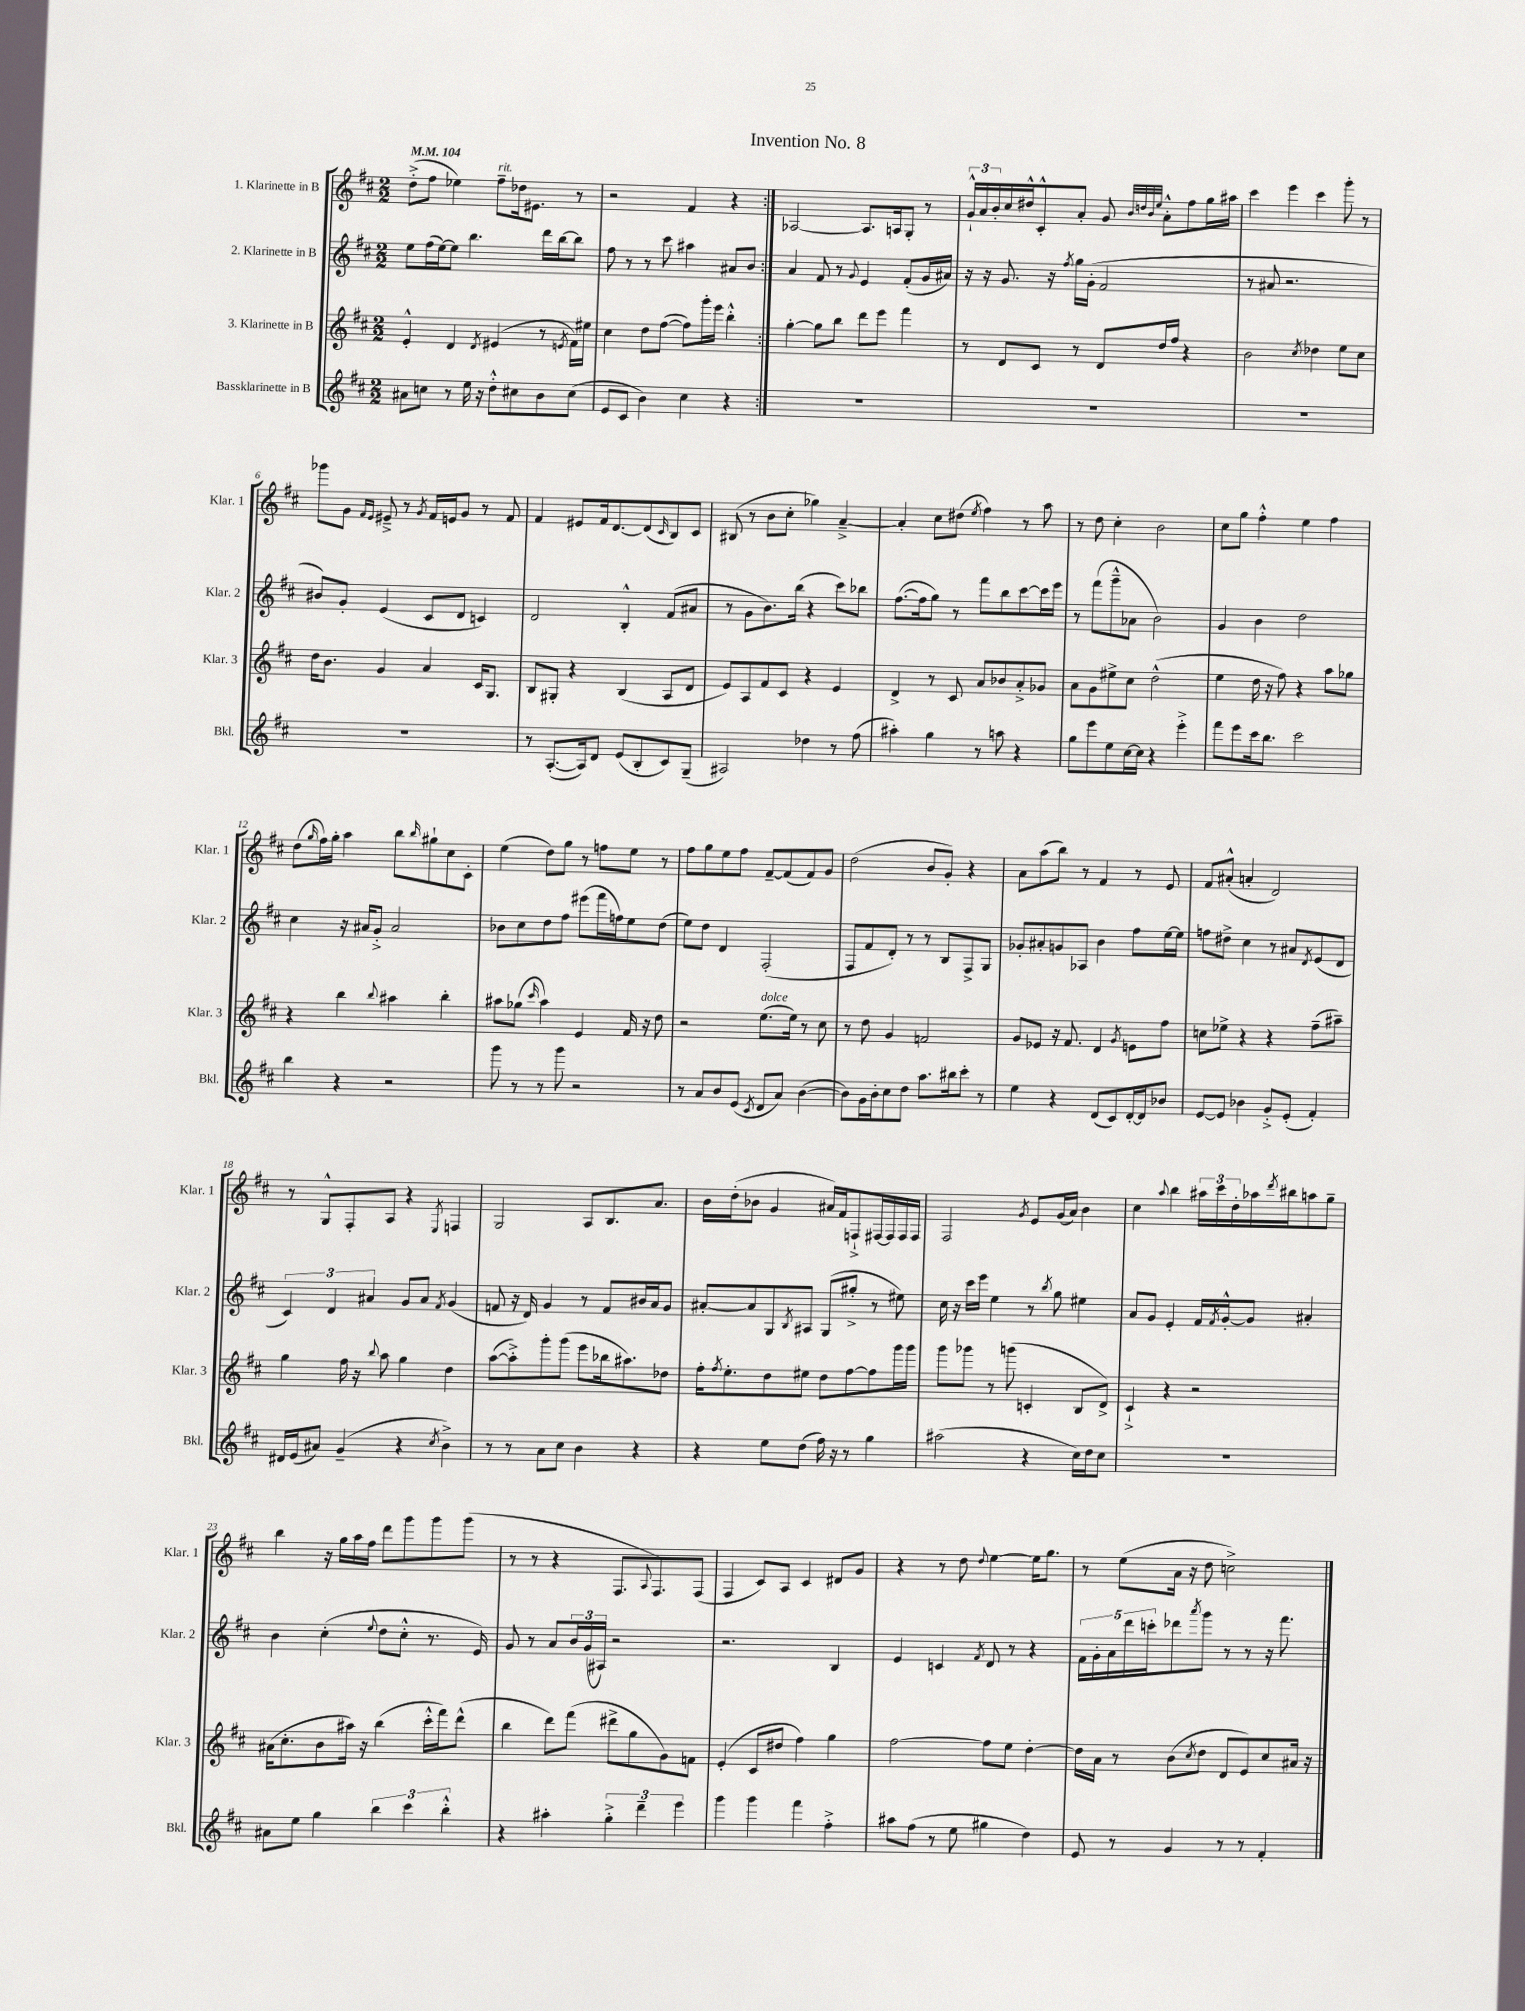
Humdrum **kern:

**kern	**kern	**kern	**kern
*staff4	*staff3	*staff2	*staff1
*clefG2	*clefG2	*clefG2	*clefG2
*k[f#c#]	*k[f#c#]	*k[f#c#]	*k[f#c#]
*M2/2	*M2/2	*M2/2	*M2/2
*MM104	*MM104	*MM104	*MM104
8a#	4e'^^	8ee	(8dd'^
8cc	.	(16ff#	8ff#
.	.	[16ee)	.
8r	4d	8ee]	4ee-)
16ee	.	4.bb	.
16r	.	.	.
.	8qd	.	.
8dd'^^	(4e#	.	8ff#~
8cc#	.	.	16dd-
.	.	.	8.e#
8b	8r	16ddd	.
.	.	[16bb	.
.	8qe	.	.
(8cc#	16f#)	8bb]	8r
.	16ee#	.	.
=	=	=	=
8e	4cc#	8ff#	2r
8c#	.	8r	.
4b)	8dd	8r	.
.	([8ff#	8ccc#	.
4cc#	8ff#])	4aa#	4f#
.	16ggg'	.	.
.	16eee	.	.
4r	4bb'^^	8a#	4r
.	.	8b	.
=:|!	=:|!	=:|!	=:|!
1r	[4gg'	4a	[2A-
.	8gg]	8f#	.
.	8bb	8r	.
.	.	8qqg	.
.	8ddd	4e	8.A-]
.	8eee	.	.
.	.	.	16A
.	4fff#	(8f#'	8G'
.	.	16g	8r
.	.	16a#)	.
=	=	=	=
1r	8r	16r	24g`^^
.	.	.	24a
.	.	16r	.
.	.	.	24b'
.	8d	8.g	16cc#
.	.	.	16dd#^^
.	8c#	.	8c#'^^
.	.	16r	.
.	.	8qff#	.
.	8r	16gg	8a'
.	.	(16g'	.
.	8d	2f#	8g
.	.	.	32qqb
.	.	.	32qqdd
.	.	.	32qqb
.	.	.	32qqee
.	16dd	.	8a'^^
.	16ff#	.	.
.	4r	.	8ff#
.	.	.	16gg
.	.	.	16aa#
=	=	=	=
1r	2b	8r	4ccc#
.	.	8a#	.
.	.	2.r	4eee
.	8qcc#	.	.
.	4dd-	.	4ccc#
.	8ee	.	8ggg'
.	8cc#	.	8r
=	=	=	=
1r	16dd	8b#)	8ggg-
.	8.b	.	.
.	.	8g'	8g
.	.	.	16qqf#
.	.	.	16qqe
.	4g	(4e	8e#~^
.	.	.	8r
.	.	.	8qg
.	4a	8c#	16f#
.	.	.	16e
.	.	8d	8g
.	16c#	4c)	8r
.	8.G	.	.
.	.	.	8f#
=	=	=	=
8r	8B	2d	4f#
([8.A'	8G#'	.	.
.	4r	.	8e#
16A])	.	.	.
8d	.	.	16f#
.	.	.	[8.d
(8e	(4B	4B'^^	.
8B'	.	.	(8d]
.	.	.	16qqc#
8c#)	8A	(8f#	8B)
(8G~	8d	8a#	8c#
=	=	=	=
2A#)	8e)	8r	(8B#
.	8A	8g	8r
.	8f#	8.b)	8b
.	8c#	.	8cc#'
.	.	(16bb	.
4dd-	4r	4r	4gg-)
8r	4e	8ccc#)	[4a~^
(8ff#	.	8bb-	.
=	=	=	=
4aa#')	4d^	([8.ff#	4a']
.	.	16ff#]	.
4gg	8r	8gg)	8cc#
.	8c#	8r	(8dd#
.	.	.	8qee
8r	8a	8fff#	4ff#)
8aa	8b-	8bb	.
4r	8a'^	[8ccc#	8r
.	8g-	16ccc#]	8aa
.	.	16eee	.
=	=	=	=
8gg	8a	8r	8r
8eee	8g	(8fff#	8dd
8ee	8ee#^	8ggg~^^	4cc#'
[16cc#	8cc#	8a-	.
16cc#]	.	.	.
4r	(2dd^^	2b)	2b
4eee'^	.	.	.
=	=	=	=
8fff#	4ee	4g	8cc#
8eee	.	.	8gg
16ccc#	16dd	4b	4ff#'^^
8.bb	16r	.	.
.	8ff#)	.	.
2ccc#	4r	2dd	4ee
.	8aa	.	4ff#
.	8gg-	.	.
=	=	=	=
4bb	4r	4cc#	(8dd
.	.	.	16qqgg
.	.	.	16ff#)
.	.	.	16gg'
4r	4bb	16r	4aa
.	.	16a#	.
.	.	8g'^	.
.	8qqbb	.	.
2r	4aa#	2a#	8bb
.	.	.	16qqbb
.	.	.	8gg#`
.	4bb'	.	8cc#
.	.	.	8c#'
=	=	=	=
8ggg	8aa#	8b-	(4ee
8r	(8gg-	8cc#	.
.	16qqccc#	.	.
8r	4aa#)	8dd	8dd)
8ggg	.	8ff#	8gg
2r	4e	(8eee#	8r
.	.	16fff#	8ff
.	.	16ff)	.
.	16f#	8ee	8ee
.	16r	.	.
.	8dd	(8dd	8r
=	=	=	=
8r	2r	8ee)	8ff#
8a	.	8dd	8gg
8b	.	4d	8ee
(8e	.	.	8ff#
8qc#	.	.	.
8d	(8.ee	(2F#'	[8f#~
8a)	.	.	(8f#]
.	16ee)	.	.
([4b	8r	.	8f#)
.	8cc#	.	8g
=	=	=	=
8b])	8r	8F#	(2dd
16g	8dd	8f#	.
16b'	.	.	.
8cc#	4g	8d')	.
8dd	.	8r	.
8.aa	2f	8r	8b
.	.	8B	8g')
16bb#	.	.	.
8ccc#'	.	8F#^	4r
8r	.	8G	.
=	=	=	=
4ee	8g	8g-'	8a
.	8e-	8a#'	(8aa
4r	16r	8g	8bb)
.	8.f#	.	.
.	.	8A-	8r
(8d	4d	4b	4f#
8c#)	.	.	.
.	8qg	.	.
[16d'	8e	8ff#	8r
16d]	.	.	.
8b-	8ff#	[16ee	8e
.	.	16ee]	.
=	=	=	=
[8e	8cc	8ff	8f#
8e]	8ee-^	8dd#^	(8a#'^^
4b-	4r	4cc#	4a'
8g'^	4r	8r	2d)
(8e'	.	8a#	.
.	.	8qd	.
4f#')	(8ff#~	(8e	.
.	8aa#~)	8d	.
=	=	=	=
16d#	4gg	6c#)	8r
(16e	.	.	.
8a#)	.	.	8G^^
.	.	6d	.
(4g~	16ff#	.	8F#'
.	16r	.	.
.	.	6a#	.
.	8qqbb	.	.
.	8aa	.	8A
4r	4gg	8g	4r
.	.	8a#	.
8qcc#	.	8qf#	8qE
4b^)	4dd	(4g	4F
=	=	=	=
8r	([8aa	8f	2G
8r	8aa'^])	16r	.
.	.	16d)	.
8a	8ggg'	4g	.
8cc#	(8ggg	.	.
4b	8eee	8r	8A
.	16bb-	8f	8.B
.	8.aa#)	.	.
4r	.	16b#	.
.	.	16a	8.a
.	8dd-	8g	.
=	=	=	=
4r	16ff#'	[8a#'	16b
.	8qff#	.	.
.	8.ee'	.	(16dd'
.	.	8a#]	8b-
8ee	8dd	8G	4g
.	.	8qB	.
(8dd	8ee#	8A#	.
16ff#)	8dd	(8G	16a#)
16r	.	.	16f#
8r	[8ff#	8gg#'^	8F`^
4gg	8ff#]	8r	[16F#
.	.	.	16F#]
.	16ggg	8ee#)	16F#
.	16ggg	.	16F#
=	=	=	=
(2aa#	8ggg	16cc#	2F#
.	.	16r	.
.	8ggg-	16ccc#	.
.	.	16eee	.
.	8r	4ee	.
.	(8ggg	.	.
.	.	.	8qg
4r	4c'	8r	8e
.	.	8qbb	.
.	.	8gg	(16g
.	.	.	16a)
16cc#)	8B	4ee#	4b
16dd	.	.	.
8cc#	8d^)	.	.
=	=	=	=
1r	4c#`^	8a	4cc#
.	.	8g	.
.	.	.	8qqaa
.	4r	4e'	4bb
.	2r	16f#	24aa#
.	.	.	24ccc#
.	.	8qf#	.
.	.	[16g'^^	.
.	.	.	24dd'
.	.	8g]	16aa-
.	.	.	8qddd
.	.	.	16bb#
.	.	4a#'	8aa
.	.	.	8gg~
=	=	=	=
8a#	(16a#	4b	4bb
.	8.cc#'	.	.
8ee	.	.	.
4gg	8b	(4cc#'	16r
.	.	.	16gg
.	16aa#)	.	16aa
.	16r	.	16ff#
.	.	8qqee	.
6bb	(4bb	8dd	8ddd
.	.	8cc#'^^	8ggg
6ccc#	.	.	.
.	16ccc#'^^	8.r	8ggg
.	16fff#)	.	.
6bb'^^	.	.	.
.	(8ddd^^	.	(8ggg
.	.	16e)	.
=	=	=	=
4r	4bb	8g	8r
.	.	8r	8r
4aa#'	8ddd)	8a	4r
.	(8fff#	24b	.
.	.	(24g	.
.	.	24A#)	.
6gg'^	8ddd#^	2r	8.F#
.	8gg	.	.
6ddd~	.	.	.
.	.	.	8qqA
.	.	.	8.F#)
.	8g)	.	.
6eee	.	.	.
.	8f	.	(8F#
=	=	=	=
4ggg	(4e'	2.r	4F#
4ggg	8c#	.	8c#)
.	8dd#	.	8A
4fff#	4ff#)	.	4c#
4ff#'^	4gg	4B	8d#
.	.	.	8g
=	=	=	=
8aa#	[2ff#	4e	4r
(8ff#	.	.	.
8r	.	4c	8r
8ee	.	.	8dd
.	.	8qf#	8qqdd
4gg#	8ff#]	8d	[4ee
.	8ee	8r	.
4dd)	[4dd'	4r	16ee]
.	.	.	8.gg
=	=	=	=
8e	16dd]	20f#	8r
.	.	20g'	.
.	16a	.	.
.	.	20a	.
8r	8r	.	(8ee
.	.	20ddd	.
.	.	20ccc'	.
4g	(8b	8ddd-	16a
.	.	.	16r
.	8qcc#	8qaaa	.
.	8dd	8ggg	8dd
8r	8d	8r	2cc^)
8r	8e)	8r	.
4f#'	8cc#	16r	.
.	.	8.fff#	.
.	16a#	.	.
.	16r	.	.
==	==	==	==
*-	*-	*-	*-
